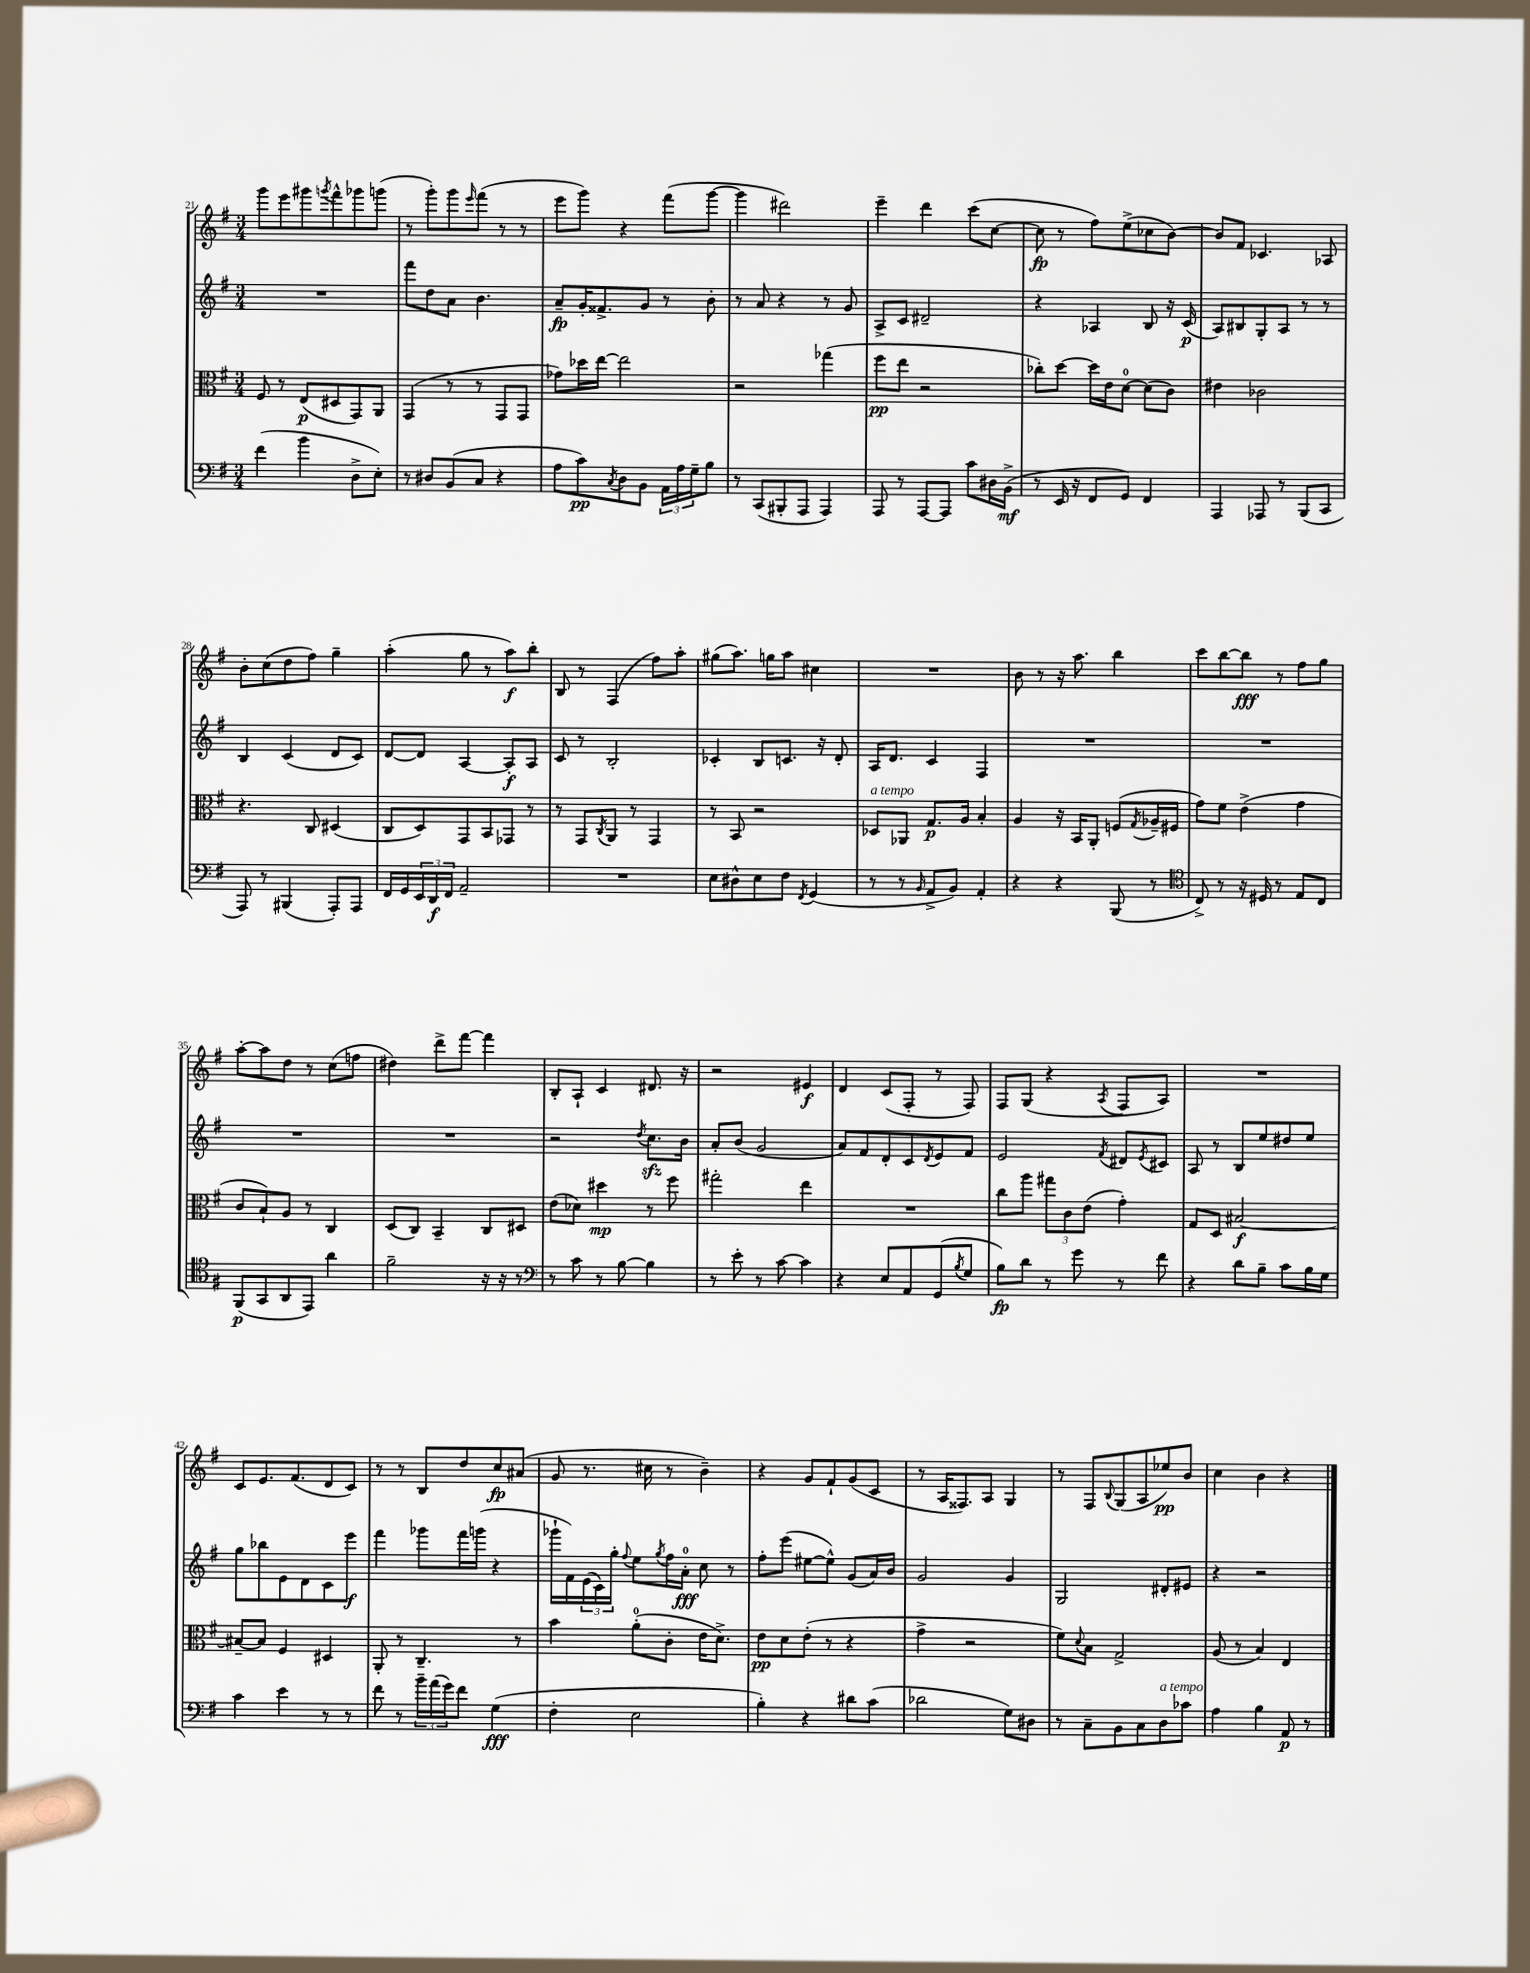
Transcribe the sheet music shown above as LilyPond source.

<<
\new StaffGroup <<
\new Staff = "s0" {
    \clef treble \key g \major \numericTimeSignature \time 3/4
    g'''8 e'''8 gis'''8 \acciaccatura { g'''8 } fis'''8-^ ges'''8 g'''8( |
    r8 g'''8-.) g'''8 \grace { e'''16 } fis'''8( r8 r8 |
    e'''8 g'''8) r4 fis'''8( g'''8~ |
    g'''4 dis'''2) |
    e'''4-- d'''4 c'''8( c''8~ |
    c''8\fp r8 fis''8) e''8->( ces''8 b'8~) |
    b'8 fis'8 ces'4. aes8 |
    b'8-. c''8( d''8 fis''8) g''4-- |
    a''4-.( g''8 r8 a''8\f) b''8-. |
    b8 r8 fis4( fis''8) a''8-. |
    gis''8( a''8.) g''16 a''8 cis''4 |
    R2. |
    b'8 r8 r16 a''8. b''4 |
    c'''8 b''8~ b''8\fff r8 fis''8 g''8 |
    a''8~-. a''8 d''8 r8 c''8( f''8 |
    dis''4) d'''8-> fis'''8~ fis'''4 |
    b8-. a8-! c'4 dis'8. r16 |
    r2 eis'4\f |
    d'4 c'8( fis8-. r8 fis8) |
    fis8 g8( r4 \acciaccatura { a8 } fis8 a8) |
    R2. |
    c'8 e'8. fis'8.( d'8 c'8) |
    r8 r8 b8 d''8 c''8\fp ais'8( |
    g'8 r8. cis''16 r8 b'4--) |
    r4 g'8 fis'8-! g'8( c'8 |
    r8 a16 fisis8.) a8 g4 |
    r8 fis8 \appoggiatura { b8 } g8( a8 ees''8\pp) b'8 |
    c''4 b'4 r4 \bar "|." |
}
\new Staff = "s1" {
    \clef treble \key g \major \numericTimeSignature \time 3/4
    R2. |
    fis'''8 d''8 a'8 b'4. |
    a'8--\fp g'16-. fisis'8.-> g'8 r8 b'8-. |
    r8 a'8 r4 r8 g'8 |
    a8-> c'8 dis'2-- |
    r4 aes4 b8 r16 c'16\p( |
    a8) bis8 g8-. a8 r8 r8 |
    b4 c'4( d'8 c'8) |
    d'8~ d'8 a4~ a8-.\f a8 |
    c'8 r8 b2-. |
    ces'4-. b8 c'8. r16 d'8-. |
    a16 d'8. c'4 fis4 |
    R2. |
    R2. |
    R2. |
    R2. |
    r2 \acciaccatura { d''8 } c''8.\sfz b'16 |
    a'8-. b'8( g'2 |
    a'8) fis'8 d'8-. c'8 \acciaccatura { d'8 } e'8 fis'8 |
    e'2 \acciaccatura { fis'8 } dis'8 \acciaccatura { e'8 } cis'8 |
    a8 r8 b8 e''8 dis''8 e''8 |
    g''8 bes''8 e'8 d'8 c'8 e'''8\f |
    fis'''4 ges'''8 fis'''16 g'''16( r4 |
    ges'''16-! fis'16) \tuplet 3/2 { e'16( c'16) g''16-. } \appoggiatura { fis''8 } e''8 \acciaccatura { g''8 } fis''16 a'16-0-.\fff c''8 r8 |
    fis''8-. e'''8( eis''8~ eis''8-^) g'8( a'16) b'16 |
    g'2 g'4 |
    g2 dis'8-. eis'8 |
    r4 r2 \bar "|." |
}
\new Staff = "s2" {
    \clef alto \key g \major \numericTimeSignature \time 3/4
    fis8 r8 e8\p( dis8 g,8) a,8 |
    g,4( r8 r8 g,8 g,8 |
    ges'8) des''16 e''16~ e''2 |
    r2 ges''4( |
    fis''8\pp e''8 r2 |
    ces''8-.) d''8~ d''16 e'16 d'8-0~ d'8( c'8) |
    eis'4 ces'2 |
    r4. c8 dis4( |
    c8 d8) g,8 b,8 ges,8 r8 |
    r8 g,8 \acciaccatura { c8 } a,8 r8 g,4 |
    r8 b,8 r2 |
    des8^\markup { \italic "a tempo" } aes,8 g8.\p a16 b4-. |
    a4 r16 b,16 a,8-. f8( \acciaccatura { g8 } aes16-- fis16 |
    g'8) fis'8 e'4->( g'4 |
    c'8 b8-!) a8 r8 c4 |
    d8( c8) b,4-- c8 dis8 |
    e'8( des'8) dis''4\mp r8 fis''8 |
    gis''2-. e''4 |
    R2. |
    c''8 a''8 \tuplet 3/2 { gis''8 c'8 e'8( } g'4-.) |
    g8 d8 bis2~\f |
    bis8~-- bis8 fis4 dis4 |
    a,8-. r8 c4.-- r8 |
    b'4 a'8-0-.( c'8-. e'16 d'8.->) |
    e'8\pp d'8 e'8-.( r8 r4 |
    g'4-> r2 |
    fis'8) \appoggiatura { d'8 } b8 g2-> |
    a8( r8 b4) e4 \bar "|." |
}
\new Staff = "s3" {
    \clef bass \key g \major \numericTimeSignature \time 3/4
    fis'4( b'4 d8-> e8-.) |
    r8 dis8 b,8( c8 r4 |
    a8 c'8\pp) \acciaccatura { c8 } d8 b,8 \tuplet 3/2 { a,16 a16 g16-- } b8 |
    r8 c,8( bis,,8-. a,,8 a,,4) |
    a,,8 r8 a,,8~ a,,8 c'8 dis16 b,16->\mf( |
    r8 e,16 r16 fis,8 g,8) fis,4 |
    a,,4 aes,,8 r8 b,,8( c,8 |
    a,,8) r8 bis,,4( a,,8-.) a,,8 |
    fis,16 g,16 \tuplet 3/2 { e,16 d,16\f fis,16 } a,2-- |
    R2. |
    e8 dis8-^ e8 fis8 \acciaccatura { fis,8 } g,4( |
    r8 r8 \grace { b,16 } a,8-> b,8) a,4-. |
    r4 r4 b,,8( r8 |
    \clef tenor c8->) r8 r16 dis16 r8 e8 c8 |
    fis,8\p( g,8 a,8 e,8) a'4 |
    fis'2-- r16 r16 r8 |
    \clef bass r8 c'8 r8 b8~ b4 |
    r8 e'8-. r8 c'8~ c'4 |
    r4 e8 a,8 g,8( \acciaccatura { b8 } g8 |
    b8\fp) d'8 r8 g'8 r8 fis'8 |
    r4 d'8 b8-- c'8 b16 g16 |
    c'4 e'4 r8 r8 |
    fis'8 r8 \tuplet 3/2 { b'16-- a'16( g'16) } fis'8 g4\fff( |
    fis4-. e2 |
    b4-.) r4 dis'8 c'8( |
    des'2 g8) dis8 |
    r8 c8-- b,8 c8 d8^\markup { \italic "a tempo" } ces'8 |
    a4 b4 a,8\p r8 \bar "|." |
}
>>
>>
\layout { \context { \Score currentBarNumber = #21 } }
